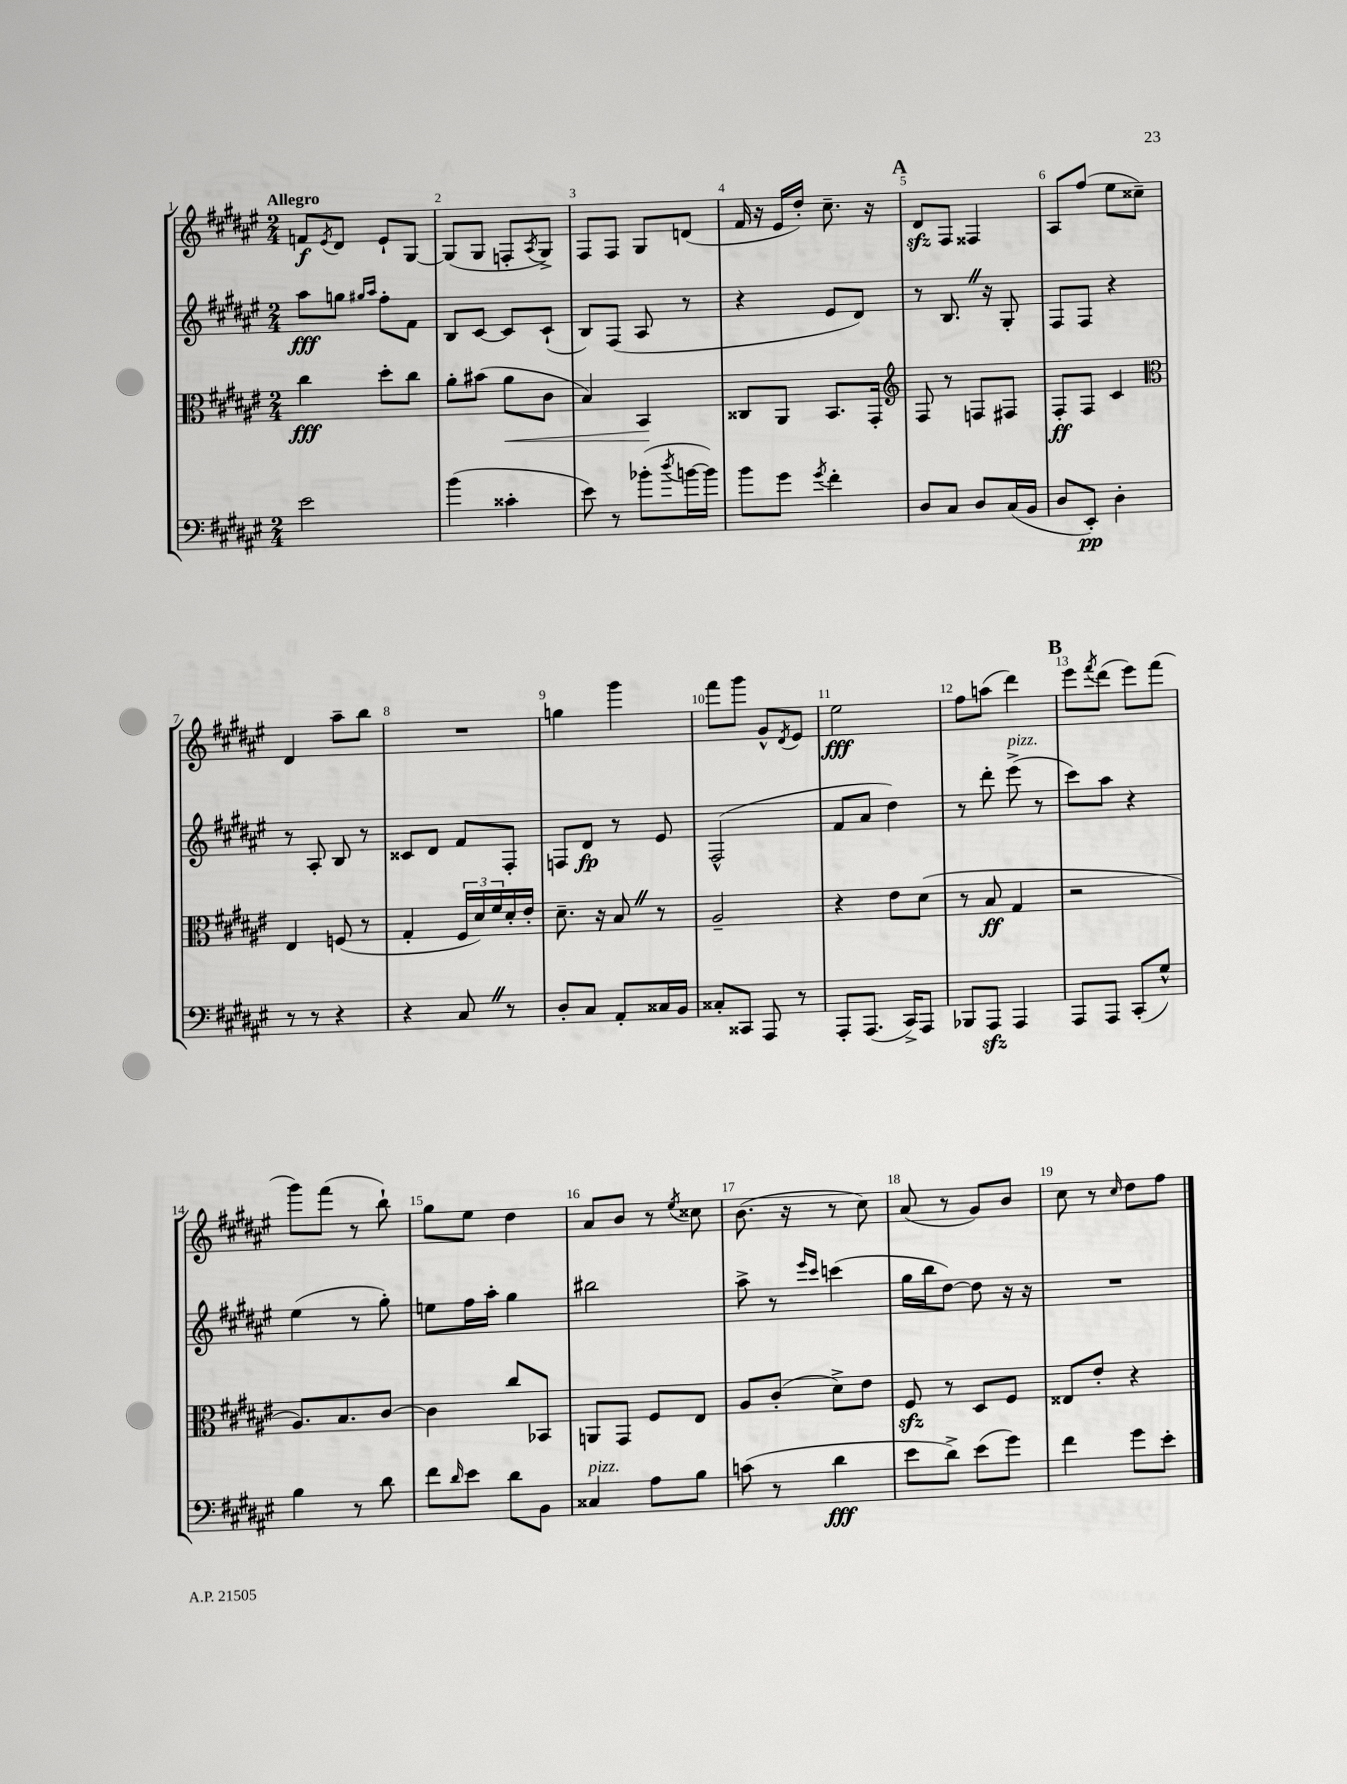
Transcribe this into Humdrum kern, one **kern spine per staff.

**kern	**kern	**kern	**kern
*staff4	*staff3	*staff2	*staff1
*clefF4	*clefC3	*clefG2	*clefG2
*k[f#c#g#d#a#e#]	*k[f#c#g#d#a#e#]	*k[f#c#g#d#a#e#]	*k[f#c#g#d#a#e#]
*M2/4	*M2/4	*M2/4	*M2/4
2e#\	4cc#\	8aa#\L	8f/L
.	.	.	8qe#/
.	.	8gg\J	8d#/J
.	.	16qqgg#/LL	.
.	.	16qqaa#/JJ	.
.	8dd#'\L	8ff#'\L	8e#`/L
.	8cc#\J	8f#\J	[8G#/J
=	=	=	=
(4b\	8a#'\L	8B/L	(8G#/]L
.	(8b#\J	[8c#/J	8G#/J
4c##'\	8a#\L	8c#/]L	8F'/L
.	.	.	8qA#/
.	8c#\J	(8c#`/J	8G#^/J)
=	=	=	=
8e#\)	4B/)	8B/L)	8F#/L
8r	.	(8F#/J	8F#/J
(8b-'\L	4BB/	8A#/	8G#/L
8qdd#/	.	.	.
[16b\L	.	8r	(8d/J
16b\]JJ)	.	.	.
=	=	=	=
8b\L	8C##/L	4r	16f#/
.	.	.	16r
8g#\J	8AA#/J	.	16e#/LL
.	.	.	16dd#'/JJ)
8qg#/	.	.	.
4f#'\	8.BB/L	8e#/L	8.cc#~\
.	.	8d#/J)	.
.	16GG#'/Jk	.	16r
=	=	=	=
*	*clefG2	*	*
8D#/L	8F#/	8r	8d#/L
8C#/J	8r	8.B/	8F#/J
8D#/L	8F/L	.	4F##/
.	.	16r	.
(16C#/L	8F#/J	8G#'/	.
16BB/JJ	.	.	.
=	=	=	=
8D#/L	8F#'/L	8F#/L	8A#/L
8EE#'/J)	8F#/J	8F#/J	(8ff#/J
4D#'\	4c#/	4r	8ee#\L
.	.	.	8cc##~\J)
=	=	=	=
*	*clefC3	*	*
8r	4E#/	8r	4d#/
8r	.	8A#'/	.
4r	(8F/	8B/	8aa#~\L
.	8r	8r	8bb\J
=	=	=	=
4r	4G#'/	8c##/L	2r
.	.	8d#/J	.
8C#/	24F#/LL	8f#/L	.
.	24d#/)	.	.
.	24f#/	.	.
8r	16d#'/	8F#'/J	.
.	16e#'/JJ	.	.
=	=	=	=
8D#'/L	8.d#~\	8F/L	4gg\
8C#/J	.	8d#/J	.
.	16r	.	.
8AA#'/L	8B/	8r	4ggg#\
16C##/L	8r	8e#/	.
16BB/JJ	.	.	.
=	=	=	=
8C##'/L	2A#~/	(2F#^^/	8fff#\L
8CC##/J	.	.	8ggg#\J
8AAA#/	.	.	8g#^^/L
.	.	.	8qd#/
8r	.	.	8e#/J
=	=	=	=
8AAA#'/L	4r	8f#/L	2ee#\
(8.AAA#/J	.	8a#/J	.
.	8e#\L	4dd#\)	.
16CC#^/LK)	.	.	.
8AAA#/J	(8d#\J	.	.
=	=	=	=
8BBB-/L	8r	8r	8ff#\L
8AAA#/J	8B/	8ddd#'\	(8aa\J
4AAA#/	4G#/	(8eee#^\	4ddd#\)
.	.	8r	.
=	=	=	=
8AAA#/L	2r	8ccc#\L)	8eee#\L
.	.	.	8qfff#/
8AAA#/J	.	8aa#\J	(8ddd#\J
(8CC#'/L	.	4r	8eee#\L)
8G#^^/J)	.	.	(8fff#\J
=	=	=	=
4B\	8.A#/L)	(4ee#\	8ggg#\L)
.	.	.	(8fff#\J
.	8.B/	.	.
8r	.	8r	8r
8d#\	[8c#/J	8gg#'\)	8bb`\)
=	=	=	=
8f#\L	4c#\]	8ee\L	8gg#\L
16qqd#/	.	.	.
8e#\J	.	16ff#\L	8ee#\J
.	.	16aa#'\JJ	.
8d#\L	8cc#/L	4gg#\	4dd#\
8BB\J	8BB-/J	.	.
=	=	=	=
4C##/	8AA/L	2bb#\	8a#/L
.	8GG#/J	.	8b/J
8A#\L	8F#/L	.	8r
.	.	.	8qee#/
8B\J	8E#/J	.	8cc##\
=	=	=	=
(8c\	8A#/L	8aa#^\	(8.b\
8r	(8c#'/J	8r	.
.	.	.	16r
.	.	16qqeee#/LL	.
.	.	16qqccc#/JJ	.
4d#\	8d#^\L)	(4ccc\	8r
.	8e#\J	.	8cc#\)
=	=	=	=
8e#\L	8F#/	16gg#\LL	(8a#/
.	.	16bb\J	.
8d#^\J)	8r	[8dd#\J)	8r
(8e#\L	8D#/L	8dd#\]	8g#/L)
8g#\J)	8F#/J	16r	8b/J
.	.	16r	.
=	=	=	=
4f#\	8E##/L	2r	8cc#\
.	8e#'/J	.	8r
.	.	.	16qqcc#/
8g#\L	4r	.	8dd#\L
8e#'\J	.	.	8ff#\J
==	==	==	==
*-	*-	*-	*-
